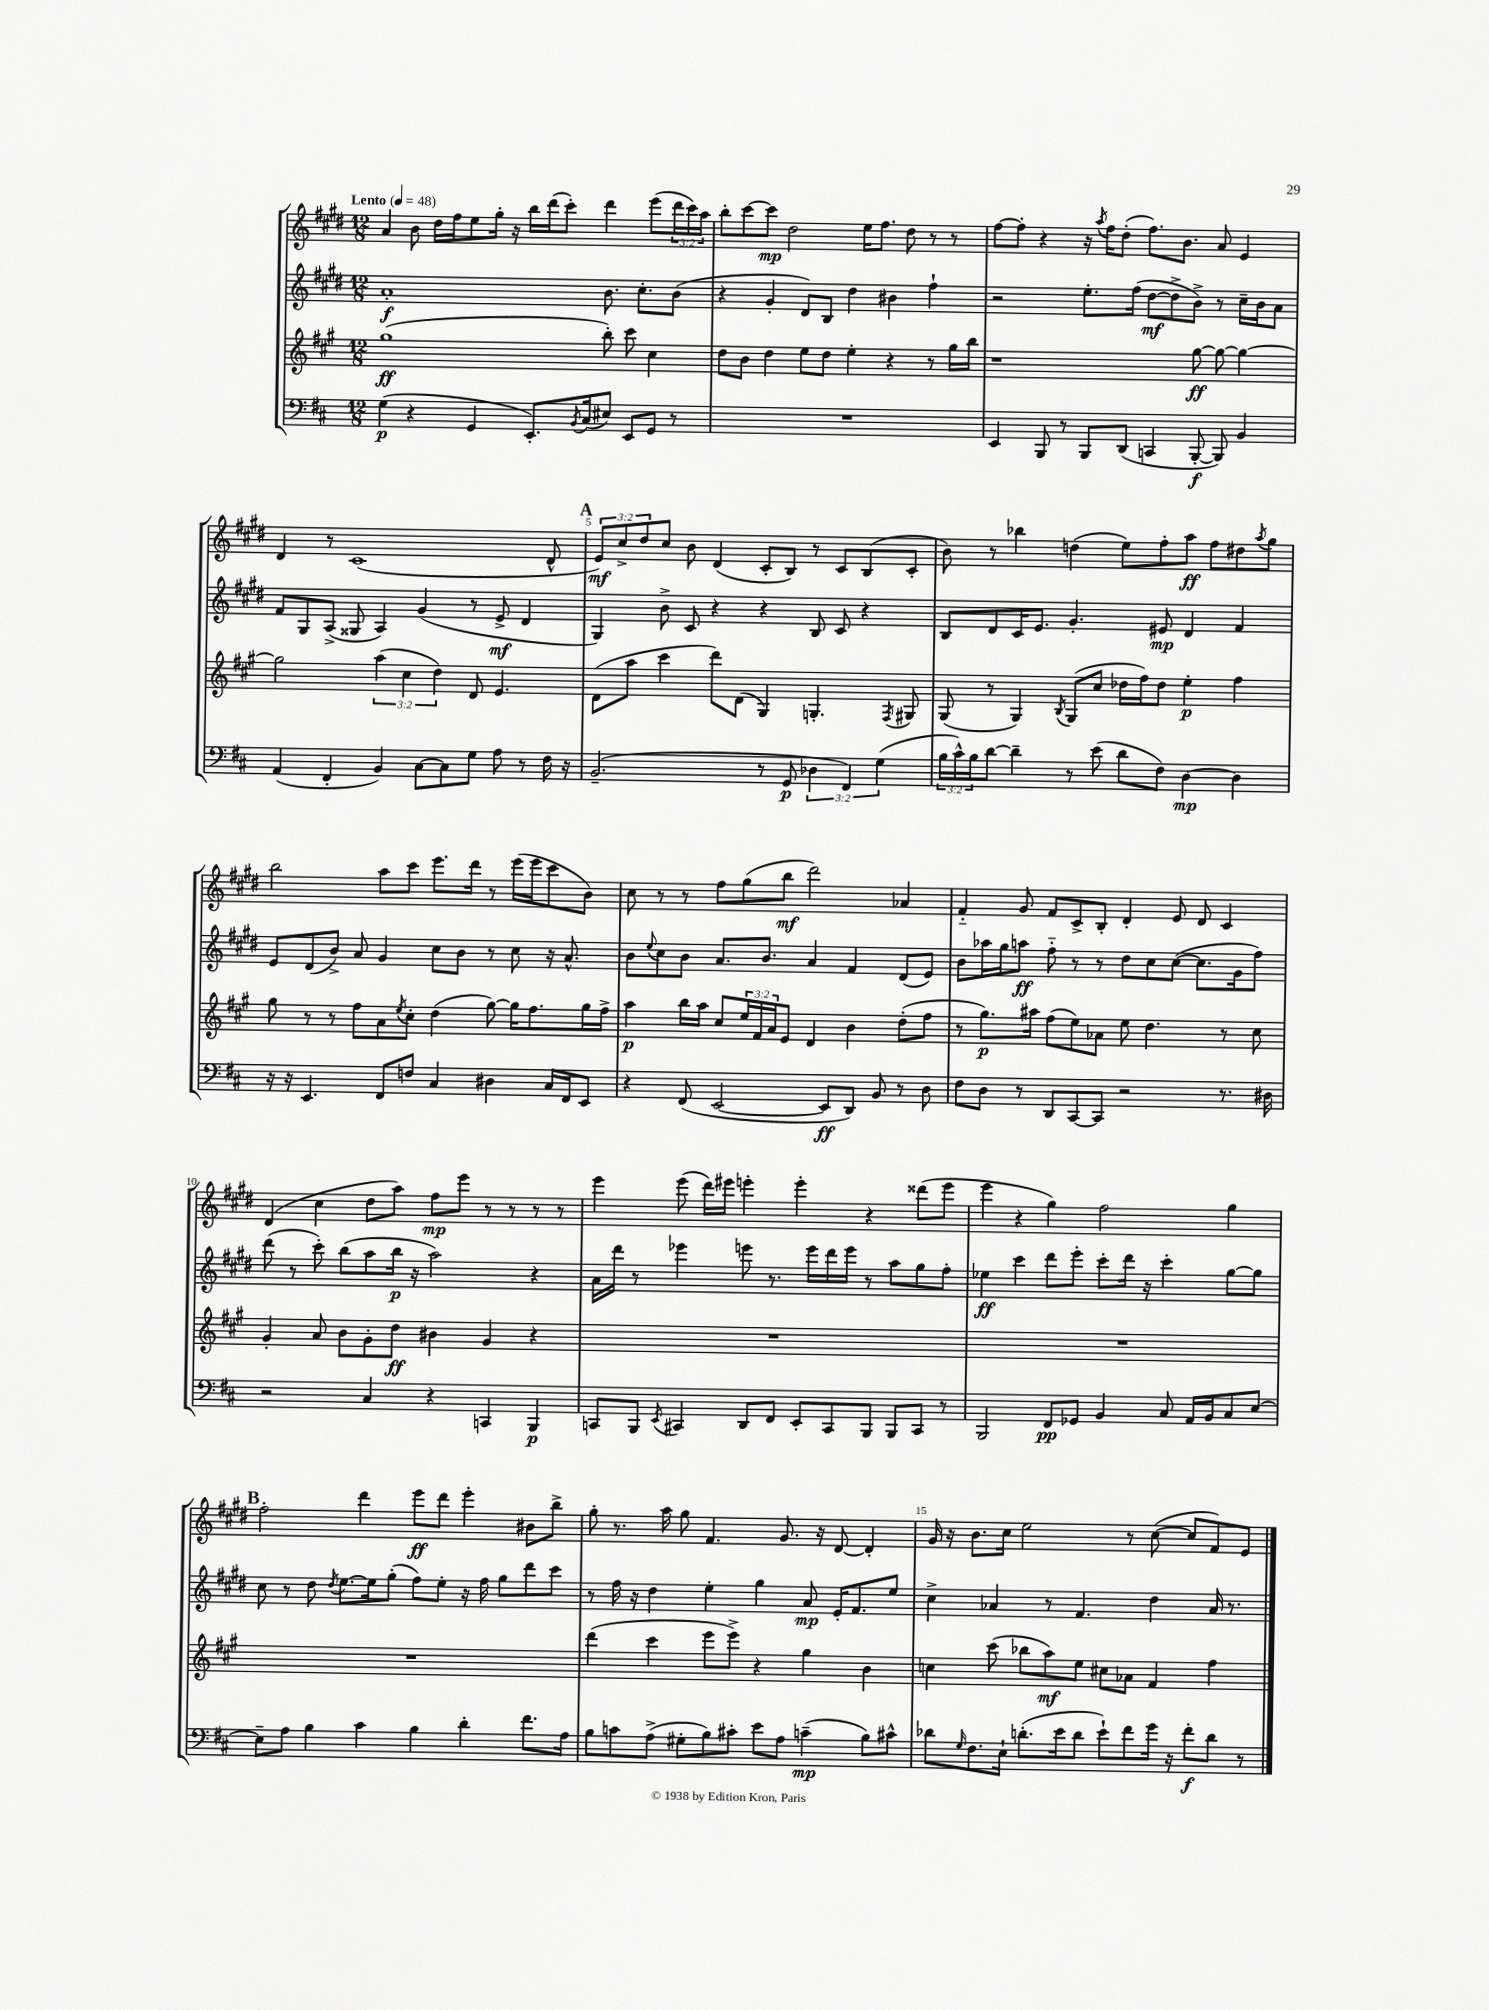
<<
\new StaffGroup <<
\new Staff = "s0" {
    \clef treble \key e \major \numericTimeSignature \time 12/8 \override Staff.TupletNumber.text = #tuplet-number::calc-fraction-text \tempo "Lento" 4 = 48
    a'4 b'8 dis''16 fis''16 e''8 gis''16-. r16 b''16 dis'''16( cis'''8-.) dis'''4 e'''8( \tuplet 3/2 { dis'''16 cis'''16) a''16 } |
    b''8-. cis'''8~ cis'''8\mp dis''2 e''16 fis''8. dis''8 r8 r8 |
    fis''8~ fis''8-. r4 r16 \acciaccatura { a''8 } fis''16 dis''8-.( fis''8.) b'8. a'8 e'4 |
    dis'4 r8 cis'1( dis'8-^ |
    \mark \markup { \bold "A" } \tuplet 3/2 { e'8\mf) cis''8-> dis''8 } cis''8 b'8 dis'4( cis'8-. b8) r8 cis'8 b8( cis'8-. |
    b'8) r8 bes''4 d''4( e''8) fis''8-. a''8\ff fis''8 dis''8 \acciaccatura { a''8 } gis''8 |
    b''2 a''8 cis'''8 e'''8. dis'''16 r8 e'''16( e'''16 cis'''8 b'8) |
    cis''8 r8 r8 fis''8 gis''8( b''8\mf dis'''2) aes'4 |
    fis'4-_ gis'8 fis'8 cis'8-> b8-. dis'4-. e'8 dis'8 cis'4 |
    dis'4( cis''4 dis''8 a''8) fis''8\mp e'''8 r8 r8 r8 r8 |
    e'''4 e'''8( dis'''16) eis'''16 e'''4-. e'''4-. r4 disis'''8( e'''8 |
    e'''4 r4 gis''4) fis''2 gis''4 |
    \mark \markup { \bold "B" } fis''2-. dis'''4 e'''8\ff dis'''8 e'''4-. bis'8 b''8-> |
    gis''8-. r8. a''16 gis''8 fis'4. gis'8. r16 dis'8~ dis'4-. |
    gis'16 r16 b'8. cis''16 e''2 r8 cis''8~( cis''8 fis'8) e'8 \bar "|." |
}
\new Staff = "s1" {
    \clef treble \key e \major \numericTimeSignature \time 12/8
    a'1-.\f b'8. cis''8.-. b'8( |
    r4 gis'4-. dis'8) b8 dis''4 bis'4 fis''4-! |
    r2 e''8.-. fis''16( dis''8~\mf dis''8-> b'8->) r8 cis''16-- b'16 a'8 |
    fis'8 gis8 a8->( gisis8 a4) gis'4( r8 e'8->\mf dis'4 |
    \mark \markup { \bold "A" } gis4) b'8-> cis'8 r4 r4 b8 cis'8 r4 |
    b8 dis'8 cis'16 e'8. gis'4.-. eis'8\mp dis'4 fis'4 |
    e'8 dis'8( b'8->) a'8 gis'4 cis''8 b'8 r8 cis''8 r16 a'8.-^ |
    b'8 \appoggiatura { e''8 } cis''8 b'8 a'8. b'8. a'4 fis'4 dis'8( e'8) |
    b'8 aes''16 gis''16 a''8\ff fis''8-_ r8 r8 dis''8 cis''8 cis''8~( cis''8. gis'16 fis''8) |
    dis'''8( r8 cis'''8-.) b''8( a''8 b''16\p r16 a''2) r4 |
    a'16 dis'''16 r8 ees'''4 e'''8 r8. e'''16 dis'''16 e'''16 r8 a''8 gis''8 fis''8-. |
    ees''4\ff cis'''4 dis'''8 e'''8-. cis'''8-. dis'''16 r16 cis'''4-. gis''8~ gis''8 |
    \mark \markup { \bold "B" } cis''8 r8 dis''8 \acciaccatura { dis''8 } e''8.~ e''16 gis''8-.( fis''8) e''8-. r16 fis''16 gis''8 dis'''8 cis'''8 |
    r8 fis''16 r16 dis''4 e''4-. gis''4 a'8\mp e'16-. fis'8. e''8 |
    cis''4-> aes'4 r8 fis'4. dis''4 aes'16 r8. \bar "|." |
}
\new Staff = "s2" {
    \clef treble \key a \major \numericTimeSignature \time 12/8 \override Staff.TupletNumber.text = #tuplet-number::calc-fraction-text
    gis''1\ff( b''8-.) cis'''8 cis''4 |
    d''8 b'8 d''4 e''8 d''8 e''4-. r4 r8 gis''16 b''16 |
    r1 gis''8~\ff gis''8~ gis''4~ |
    gis''2 \tuplet 3/2 { a''4( cis''4 d''4) } d'8 e'4. |
    \mark \markup { \bold "A" } d'8( a''8 cis'''4 d'''8) d'8( gis4) g4.-. \acciaccatura { fis8 } gis8 |
    gis8( r8 gis4) \acciaccatura { b8 } gis8( cis''8 des''16 fis''16) des''8 e''4-.\p fis''4 |
    gis''8 r8 r8 fis''8 a'8 \acciaccatura { e''8 } cis''8-. d''4( gis''8~) gis''16 fis''8. gis''16 fis''16-> |
    a''4\p b''16 a''16 cis''8 \tuplet 3/2 { e''16 fis'16 a'16 } e'8 d'4 b'4 d''8-.( fis''8 |
    r8 gis''8.\p) ais''16 fis''8( e''8) aes'8 e''8 d''4. r8 cis''8 |
    gis'4-. a'8 b'8 gis'8-. d''8\ff bis'4 gis'4 r4 |
    R1. |
    R1. |
    \mark \markup { \bold "B" } R1. |
    d'''4( cis'''4 e'''8 e'''8->) r4 gis''4 b'4 |
    c''4 cis'''8( bes''8 a''8\mf) e''8 cis''8 aes'8 fis'4 fis''4 \bar "|." |
}
\new Staff = "s3" {
    \clef bass \key d \major \numericTimeSignature \time 12/8 \override Staff.TupletNumber.text = #tuplet-number::calc-fraction-text
    g4\p( r4 g,4 e,8.-.) \acciaccatura { b,8 } cis16( eis8) e,8 g,8 r8 |
    R1. |
    e,4 b,,8 r8 b,,8 d,8( c,4 b,,8~-.\f b,,8) b,4 |
    a,4( fis,4-. b,4) cis8~ cis8 g8 a8 r8 fis16 r16 |
    \mark \markup { \bold "A" } b,2.--( r8 g,8\p \tuplet 3/2 { des4 fis,4) g4( } |
    \tuplet 3/2 { b16 cis'16-^) b16 } d'8~ d'4-- r8 e'8( d'8 fis8) d4~\mp d4 |
    r16 r16 e,4. fis,8 f8 cis4 dis4 cis16 fis,16 e,8 |
    r4 fis,8( e,2~ e,8\ff d,8) b,8 r8 d8 |
    fis8 d8 r8 d,8 cis,8~ cis,8 r2 r8. dis16 |
    r2 cis4 r4 c,4 b,,4\p |
    c,8 b,,8 \acciaccatura { e,8 } cis,4 d,8 fis,8 e,8-. cis,8 b,,8 b,,8 cis,8 r8 |
    b,,2 fis,8\pp ges,8 b,4 cis8 a,16 b,16 cis8 e8~ |
    \mark \markup { \bold "B" } e8-- a8 b4 cis'4 b4 d'4-. fis'8. a16 |
    b8 c'8 a8->( gis8-. b8) cis'8-. e'8 a8 c'4--\mp( b8) cis'8-^ |
    des'8 \grace { g16 } fis8. e16-! d'8.-.( e'16 d'8 e'8-!) fis'8 g'16 r16 fis'8-.\f d'8 r8 \bar "|." |
}
>>
>>
\layout { \context { \Score \override BarNumber.break-visibility = ##(#f #t #t) barNumberVisibility = #(every-nth-bar-number-visible 5) } }
